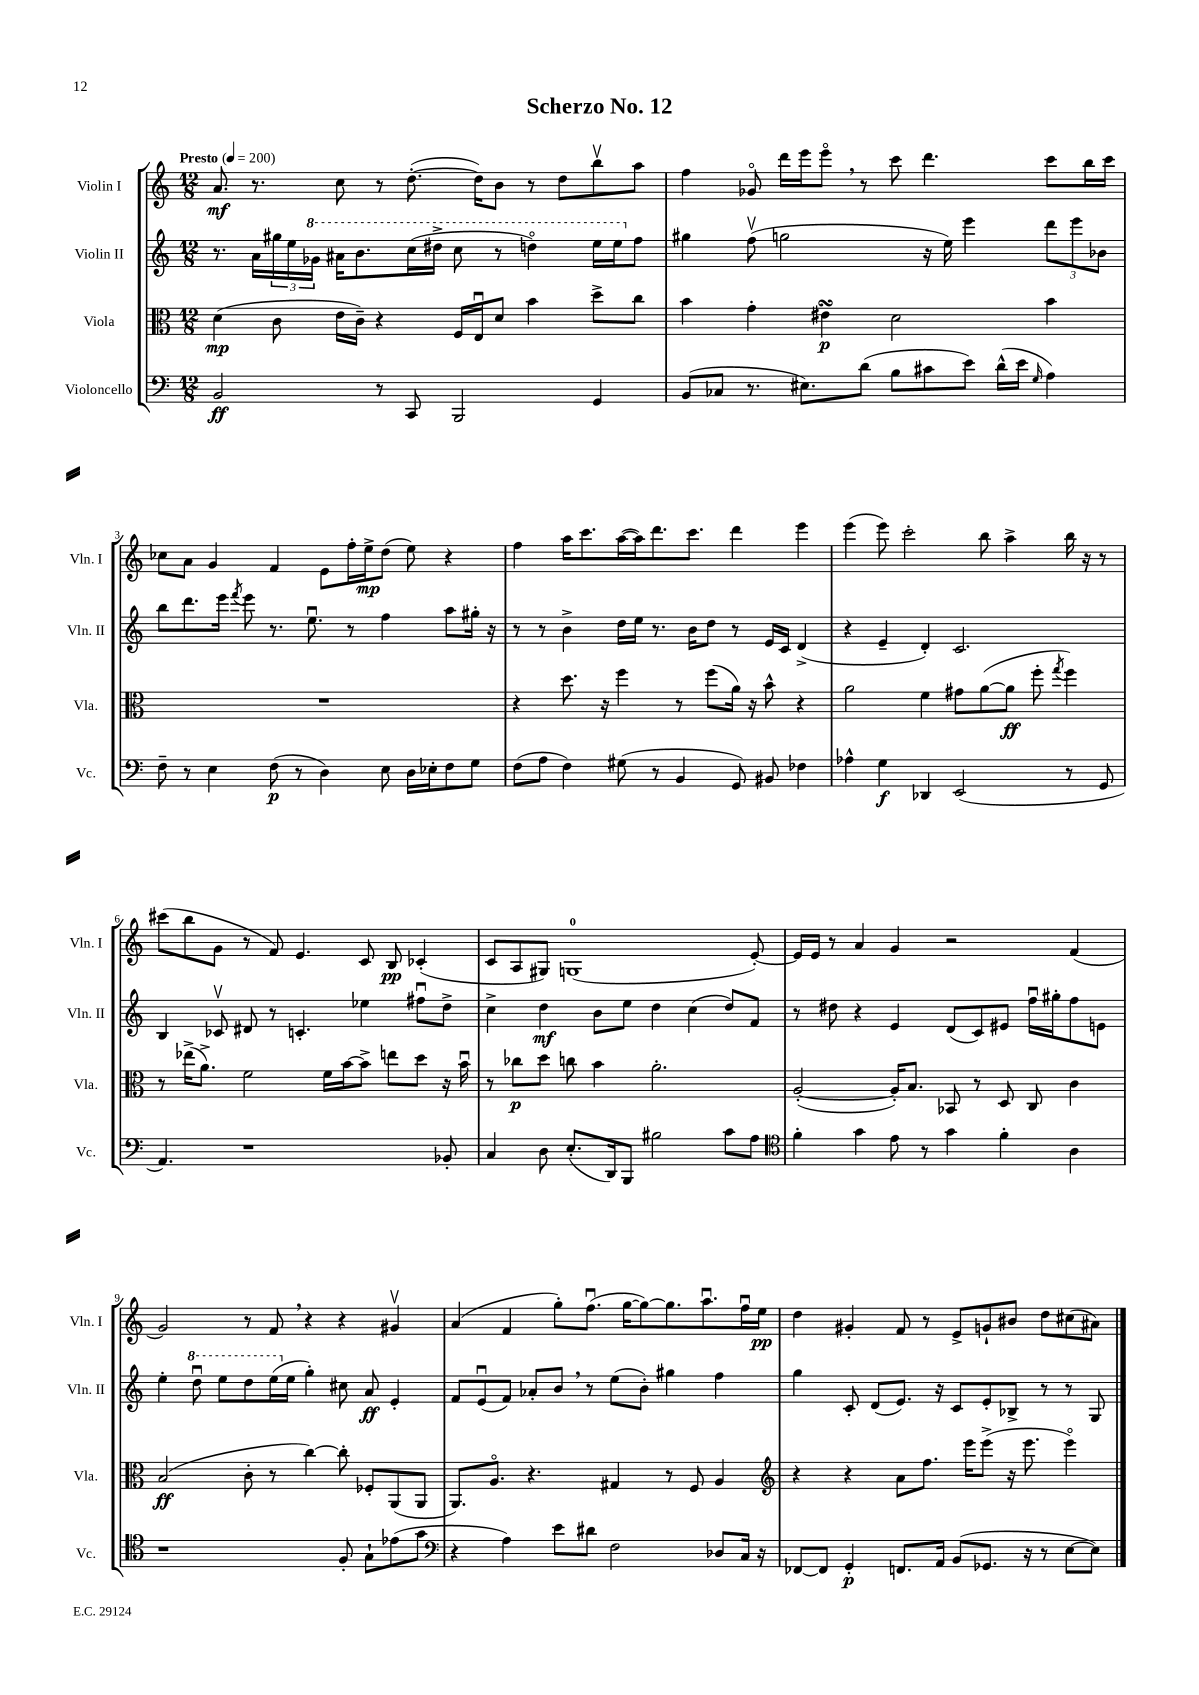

**kern	**kern	**kern	**kern
*staff4	*staff3	*staff2	*staff1
*clefF4	*clefC3	*clefG2	*clefG2
*k[]	*k[]	*k[]	*k[]
*M12/8	*M12/8	*M12/8	*M12/8
*MM200	*MM200	*MM200	*MM200
2BB/	(4d\	8.r	8.a/
.	.	16a\LL	8.r
.	8c\	24gg#\	.
.	.	24ee\	.
.	.	24gg-\JJ	.
.	16e\LL	16aa#\LK	8cc\
.	16c~\JJ)	8.bb\	.
8r	4r	.	8r
8CC/	.	(16ccc\L	([8.dd'\
.	.	16ddd#^\JJ	.
2BBB/	16F/LL	8ccc\	.
.	16Eu/J	.	16dd\]LK)
.	8d/J	8r	8b\J
.	4b\	4dddo\)	8r
.	.	.	8dd\L
4GG/	8dd^\L	16eee\LL	8bbv\
.	.	16eee\J	.
.	8cc\J	8ff\J	8aa\J
=	=	=	=
(8BB/L	4b\	4gg#\	4ff\
8C-/J	.	.	.
8.r	4g'\	(8ffv\	8g-o/
.	.	2gg\	16ddd\LL
8.E#\L)	.	.	16eee\J
.	4e#\	.	8eeeo\J
(8d\J	.	.	8r
8B\L	2d\	.	8ccc\
8c#\	.	16r	4.ddd\
.	.	16ee\)	.
8e\J)	.	4eee\	.
(16d^^\LL	.	.	.
16e\JJ	.	.	.
16qqG/	.	.	.
4A\)	4b\	12ddd\L	8ccc\L
.	.	12eee\	.
.	.	.	16bb\L
.	.	12b-\J	.
.	.	.	16ccc\JJ
=	=	=	=
8F~\	1.r	8bb\L	8cc-\L
8r	.	8.ddd\	8a\J
4E\	.	.	4g/
.	.	16eee\Jk	.
.	.	8qfff/	.
.	.	8eee\	.
(8F\	.	8.r	4f/
8r	.	.	.
.	.	8.eeu\	.
4D\)	.	.	8e\L
.	.	8r	16ff'\L
.	.	.	16ee^\J
8E\	.	4ff\	(8dd\J
16D\LL	.	.	8ee\)
16E-'\J	.	.	.
8F\	.	8aa\L	4r
8G\J	.	16gg#'\Jk	.
.	.	16r	.
=	=	=	=
(8F\L	4r	8r	4ff\
8A\J	.	8r	.
4F\)	8.dd\	4b^\	16aa\LK
.	.	.	8.ccc\
.	16r	.	.
(8G#\	4ff\	16dd\LL	([16aa\L
.	.	16ee\JJ	16aa\]J)
8r	.	8.r	8.ddd\
4BB/	8r	.	.
.	.	16b\LK	8.ccc\J
.	(8ff\L	8dd\J	.
8GG/)	16a\Jk)	8r	4ddd\
.	16r	.	.
8BB#/	8b^^\	16e/LL	.
.	.	16c/JJ	.
4F-\	4r	(4d^/	4eee\
=	=	=	=
4A-^^\	2a\	4r	(4eee\
4G\	.	4e~/	8eee\)
.	.	.	2ccc'\
4DD-/	4f\	4d'/)	.
(2EE/	8g#\L	2.c/	.
.	([8a\	.	8bb\
.	8a\]J	.	4aa^\
.	8ff'\	.	.
.	8qgg/	.	.
8r	4ff\)	.	16bb\
.	.	.	16r
8GG/	.	.	8r
=	=	=	=
4.AA/)	8r	4B/	(8ccc#\L
.	(16ee-^\LK	.	8bb\
.	8.a^\J)	.	.
.	.	8c-v/	8g\J
1r	2f\	8d#/	8r
.	.	8r	8f/)
.	.	4.c'/	4.e/
.	16f\LL	.	.
.	[16b\J	.	.
.	8b^\]J	4ee-\	8c/
.	8ee\L	.	8B/
.	8dd\J	8ff#u\L	(4c-'/
8BB-'/	16r	8dd^\J	.
.	16bu\	.	.
=	=	=	=
4C/	8r	4cc^\	8c/L
.	8cc-\L	.	8A/
8D\	8dd\J	4dd\	8G#/J)
(8.E'/L	8cc\	.	(1G
.	4b\	8b\L	.
16DD/k)	.	.	.
8BBB/J	.	8ee\J	.
2B#\	2.a'\	4dd\	.
.	.	(4cc\	.
8c\L	.	8dd/L)	.
8A\J	.	8f/J	[8e'/)
=	=	=	=
*clefC4	*	*	*
4f'\	([2A'/	8r	16e/]LL
.	.	.	16e/JJ
.	.	8dd#\	8r
4g\	.	4r	4a/
8e\	16A'/]LK)	4e/	4g/
.	8.B/J	.	.
8r	.	.	.
4g\	8BB-/	(8d/L	2r
.	8r	8c/)	.
4f'\	8D/	8e#/J	.
.	8C/	16ffu\LL	.
.	.	16gg#'\J	.
4A\	4c\	8ff\	(4f/
.	.	8e\J	.
=	=	=	=
1r	(2B/	4ee'\	2g/)
.	.	8dddu\	.
.	.	8eee\L	.
.	8c'\	8ddd\	8r
.	8r	(16eee\L	8f/
.	.	16ee\JJ	.
.	[4cc\)	4gg'\)	4r
8F'/	8cc'\]	8cc#\	4r
8G`\L	8F-'/L	8a/	.
(8e-\	(8AA/	4e'/	4g#v/
8g\J	8AA/J	.	.
=	=	=	=
*clefF4	*	*	*
4r	8.AA/L)	8f/L	(4a/
.	.	(8eu/	.
.	8.Ao/J	.	.
4A\)	.	8f/J)	4f/
.	4.r	8a-'/L	.
8e\L	.	8b/J	8gg'\L)
8d#\J	.	8r	(8.ffu\J
2F\	4G#/	(8ee\L	.
.	.	.	[16gg\LK
.	.	8b'\J)	8gg\_)
.	8r	4gg#\	8.gg\]
.	8F/	.	.
.	.	.	8.aau\
8D-/L	4A/	4ff\	.
16C/Jk	.	.	16ffu\L
16r	.	.	16ee\JJ
=	=	=	=
*	*clefG2	*	*
[8FF-/L	4r	4gg\	4dd\
8FF-/]J	.	.	.
4GG'/	4r	8c'/	4g#'/
.	.	(8d/L	.
8.FF/L	8a\L	8.e/J)	8f/
.	8.ff\J	.	8r
16AA/Jk	.	16r	.
(8BB/L	.	8c/L	8e^/L
.	16eee\LK	.	.
8.GG-/J	(8eee^\J	8e'/	8g`/
.	16r	8B-^/J	8b#/J
16r	8.eee\	.	.
8r	.	8r	8dd\L
[8E\L	4eeeo\)	8r	(8cc#\
8E\]J)	.	8G/	8a#\J)
==	==	==	==
*-	*-	*-	*-
